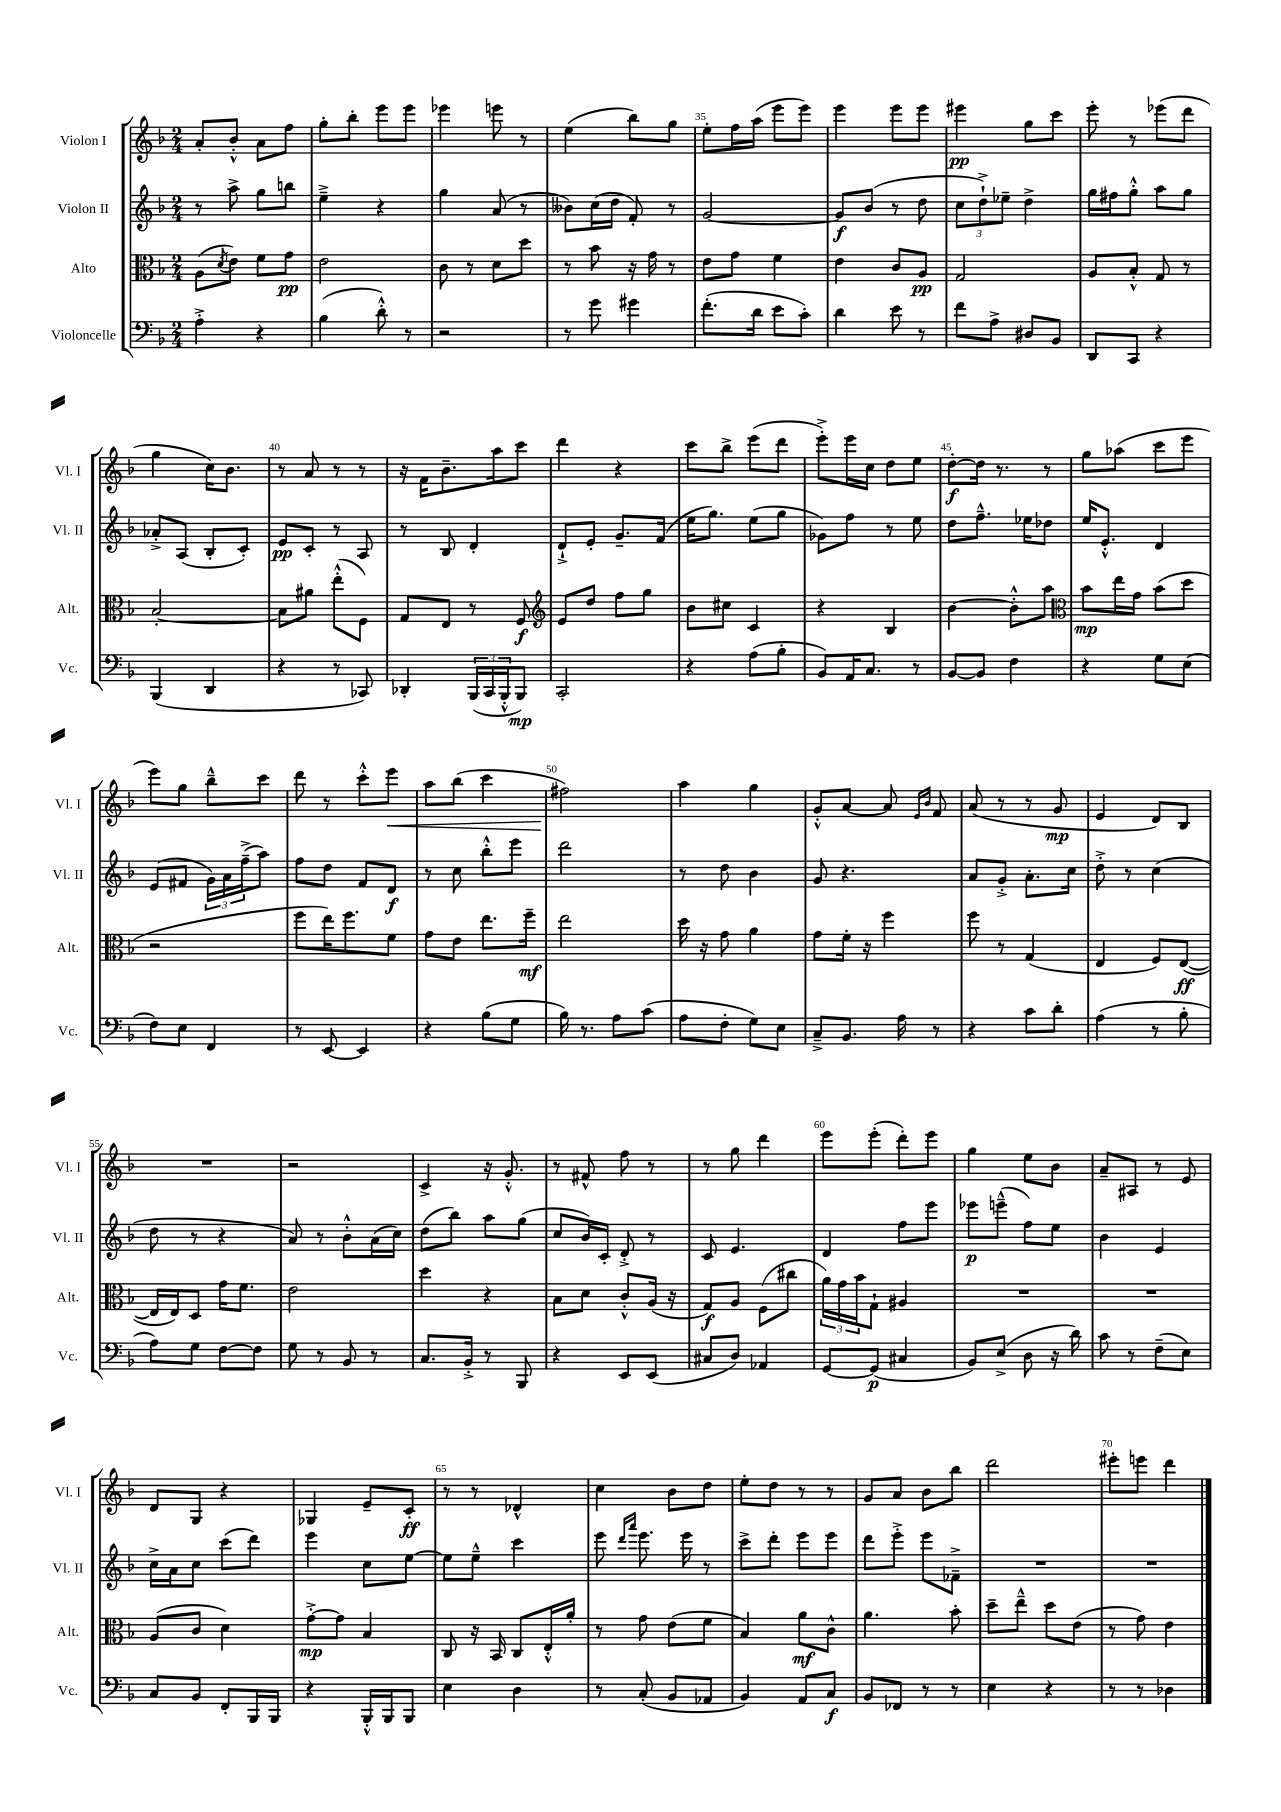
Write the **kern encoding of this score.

**kern	**kern	**kern	**kern
*staff4	*staff3	*staff2	*staff1
*clefF4	*clefC3	*clefG2	*clefG2
*k[b-]	*k[b-]	*k[b-]	*k[b-]
*M2/4	*M2/4	*M2/4	*M2/4
4A'^	(8A	8r	8a'
.	8qd	.	.
.	8e)	8aa^	8b-'^^
4r	8f	8gg	8a
.	8g	8bb	8ff
=	=	=	=
(4B-	2e	4ee~^	8gg'
.	.	.	8bb-'
8d'^^)	.	4r	8eee
8r	.	.	8eee
=	=	=	=
2r	8c	4gg	4eee-
.	8r	.	.
.	8d	(8a	8eee
.	8dd	8r	8r
=	=	=	=
8r	8r	8b--)	(4ee
8g	8b-	(16cc	.
.	.	16dd	.
4g#	16r	8f')	8bb-)
.	16g	.	.
.	8r	8r	8gg
=	=	=	=
(8.f'	8e	[2g	8ee'
.	8g	.	16ff
16d	.	.	(16aa
8e	4f	.	8eee
8c')	.	.	8eee)
=	=	=	=
4d	4e	8g]	4eee
.	.	(8b-	.
8e	8c	8r	8eee
8r	8A	8dd	8eee
=	=	=	=
8f	2G	12cc	4eee#
.	.	12dd`^)	.
8A^	.	.	.
.	.	12ee-~	.
8D#	.	4dd^	8gg
8BB-	.	.	8ccc
=	=	=	=
8DD	8A	16gg	8eee'
.	.	16ff#	.
8CC	8B-'^^	8gg'^^	8r
4r	8G	8aa	(8eee-
.	8r	8gg	8ddd
=	=	=	=
(4BBB-	[2B-'	8a-'^	4gg
.	.	(8A	.
4DD	.	8B-'	16cc)
.	.	.	8.b-
.	.	8c')	.
=	=	=	=
4r	8B-]	8e	8r
.	8a#	8c'	8a
8r	(8ee'^^	8r	8r
8CC-)	8F)	8A	8r
=	=	=	=
4DD-'	8G	8r	16r
.	.	.	16f
.	8E	8B-	8.b-~
(24BBB-	8r	4d'	.
24CC	.	.	.
.	.	.	16aa
24BBB-'^^	.	.	.
8BBB-)	8F	.	8ccc
=	=	=	=
*	*clefG2	*	*
2CC'	8e	8d`^	4ddd
.	8dd	8e'	.
.	8ff	8.g~	4r
.	8gg	.	.
.	.	(16f	.
=	=	=	=
4r	8b-	16ee	8ccc
.	.	8.gg)	.
.	8cc#	.	8bb-^
(8A	4c	(8ee	(8eee
8B-'	.	8gg	8ddd
=	=	=	=
8BB-)	4r	8g-)	8eee'^)
16AA	.	8ff	16eee
8.C	.	.	16cc
.	4B-	8r	8dd
8r	.	8ee	8ee
=	=	=	=
[8BB-	[4b-	8dd	[8dd'
8BB-]	.	8.ff~^^	16dd]
.	.	.	8.r
4F	8b-'^^]	.	.
.	.	16ee-	.
.	8aa	8dd-	8r
=	=	=	=
*	*clefC3	*	*
4r	8b-	16ee	8gg
.	.	8.e'^^	.
.	16ee	.	(8aa-
.	16g	.	.
8G	(8b-	4d	8ccc
(8E	8dd	.	8eee
=	=	=	=
8F)	2r	(8e	8eee)
8E	.	8f#	8gg
4FF	.	24g)	8bb-~^^
.	.	24a	.
.	.	(24ff~^	.
.	.	8aa)	8ccc
=	=	=	=
8r	8ff	8ff	8ddd
[8EE	16ee)	8dd	8r
.	8.ff	.	.
4EE]	.	8f	8ccc'^^
.	8f	8d	8eee
=	=	=	=
4r	8g	8r	8aa
.	8e	8cc	(8bb-
(8B-	8.ee	8bb-'^^	4ccc
8G	.	8eee	.
.	16ff~	.	.
=	=	=	=
16B-)	2ee	2ddd	2ff#)
8.r	.	.	.
8A	.	.	.
(8c	.	.	.
=	=	=	=
8A	16dd	8r	4aa
.	16r	.	.
8F'	8g	8dd	.
8G)	4a	4b-	4gg
8E	.	.	.
=	=	=	=
8C~^	8g	8g	8g'^^
8.BB-	16f'	4.r	[8a
.	16r	.	.
.	4ff	.	8a]
16A	.	.	.
.	.	.	16qqe
.	.	.	16qqb-
8r	.	.	8f
=	=	=	=
4r	8ff	8a	(8a
.	8r	8g'^	8r
8c	(4G	8.a'	8r
8d'	.	.	8g
.	.	16cc	.
=	=	=	=
(4A	4E	8dd'^	4e
.	.	8r	.
8r	8F)	(4cc	8d)
8B-'	([8E	.	8B-
=	=	=	=
8A)	16E]	8dd	2r
.	16E)	.	.
8G	8D	8r	.
[8F	16g	4r	.
.	8.f	.	.
8F]	.	.	.
=	=	=	=
8G	2e	8a)	2r
8r	.	8r	.
8BB-	.	8b-'^^	.
8r	.	(16a	.
.	.	16cc)	.
=	=	=	=
8.C	4dd	(8dd	4c^
.	.	8bb-)	.
16BB-'^	.	.	.
8r	4r	8aa	16r
.	.	.	8.g'^^
8BBB-	.	(8gg	.
=	=	=	=
4r	8B-	8cc	8r
.	8d	16b-)	8f#^^
.	.	16c'	.
8EE	8c'^^	8d'^	8ff
(8EE	(16A	8r	8r
.	16r	.	.
=	=	=	=
8C#	8G)	8c	8r
8D)	8A	4.e	8gg
4AA-	(8F	.	4ddd
.	8cc#	.	.
=	=	=	=
[8GG	24a)	4d	8eee
.	24g	.	.
.	24b-	.	.
(8GG]	8G`	.	(8eee'
4C#	4A#	8ff	8ddd')
.	.	8eee	8eee
=	=	=	=
8BB-)	2r	8eee-	4gg
(8E^	.	(8eee~^^	.
8D	.	8ff)	8ee
16r	.	8ee	8b-
16d)	.	.	.
=	=	=	=
8c	2r	4b-	8a~
8r	.	.	8A#
(8F~	.	4e	8r
8E)	.	.	8e
=	=	=	=
8C	(8A	16cc^	8d
.	.	16a	.
8BB-	8c	8cc	8G
8FF'	4d)	(8ccc	4r
16BBB-	.	8ddd)	.
16BBB-	.	.	.
=	=	=	=
4r	[8g'^	4eee	4G-
.	8g]	.	.
16BBB-'^^	4B-	8cc	8e~
16BBB-	.	.	.
8BBB-	.	[8ee	8c'
=	=	=	=
4E	8C	8ee]	8r
.	16r	8ee~^^	8r
.	16BB-	.	.
4D	8C	4ccc	4d-^^
.	16E'^^	.	.
.	16a'	.	.
=	=	=	=
8r	8r	8eee	4cc
.	.	16qqddd	.
.	.	16qqaaa	.
(8C'	8g	8.eee	.
8BB-	(8e	.	8b-
.	.	16eee	.
8AA-	8f	8r	8dd
=	=	=	=
4BB-)	4B-)	8ccc^	8ee'
.	.	8ddd'	8dd
8AA	8a	8eee	8r
8C	8c^^	8eee	8r
=	=	=	=
8BB-	4.a	8ddd	8g
8FF-	.	8eee'^	8a
8r	.	8eee	8b-
8r	8b-'	8f-~^	8bb-
=	=	=	=
4E	8dd~	2r	2ddd
.	8ee~^^	.	.
4r	8dd	.	.
.	(8e	.	.
=	=	=	=
8r	8r	2r	8eee#'
8r	8g)	.	8eee
4D-	4e	.	4ddd
==	==	==	==
*-	*-	*-	*-
